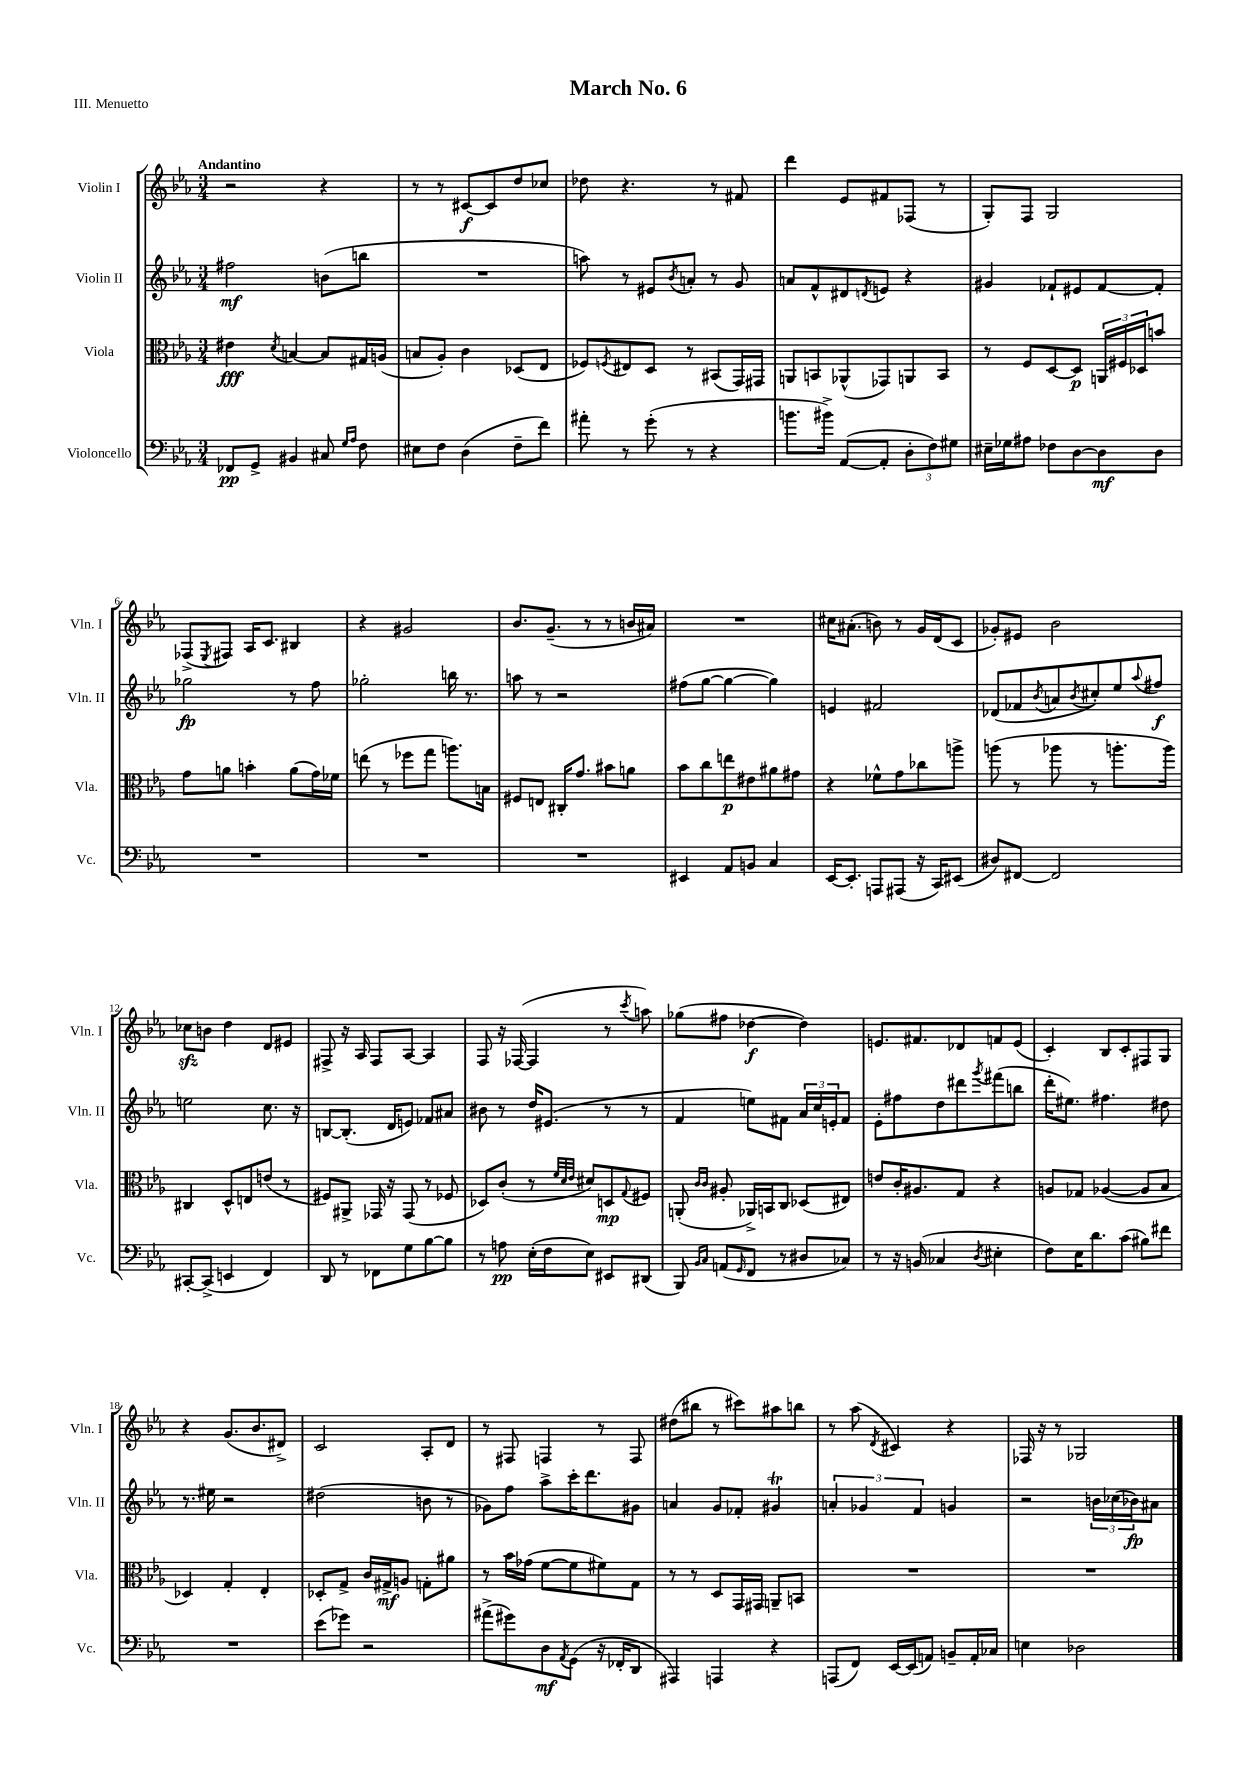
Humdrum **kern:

**kern	**kern	**kern	**kern
*staff4	*staff3	*staff2	*staff1
*clefF4	*clefC3	*clefG2	*clefG2
*k[b-e-a-]	*k[b-e-a-]	*k[b-e-a-]	*k[b-e-a-]
*M3/4	*M3/4	*M3/4	*M3/4
8FF-	4e#	2ff#	2r
8GG^	.	.	.
.	8qd	.	.
4BB#	[4B	.	.
8C#	8B]	(8b	4r
16qqG	.	.	.
16qqA-	.	.	.
8F	16G#	8bb	.
.	(16A	.	.
=	=	=	=
8E#	8B	2.r	8r
8F	8A-')	.	8r
(4D	4c	.	[8c#
.	.	.	8c#]
8F~	(8D-	.	8dd
8f)	8E-	.	8cc-
=	=	=	=
8a#'	8F-)	8aa)	8dd-
.	8qF	.	.
8r	8E#	8r	4.r
(8g'	8D	8e#	.
.	.	8qb-	.
8r	8r	8a'	.
4r	(8BB#	8r	8r
.	16GG)	8g	8f#
.	16GG#	.	.
=	=	=	=
8.b	8AA	8a	4ddd
.	8BB	8f^^	.
16b#^)	.	.	.
([8AA-	(8AA-^^	8d#	8e-
.	.	8qd	.
8AA-']	8GG-)	8e	8f#
12D'	8AA	4r	(8F-
12F)	.	.	.
.	8BB	.	8r
12G#	.	.	.
=	=	=	=
16E#~	8r	4g#	8G')
16G-	.	.	.
8A#	8F	.	8F
8F-	[8D	8f-`	2G
[8D	8D]	8e#	.
8D]	24AA	[8f-	.
.	24F#	.	.
.	24D-	.	.
8D	8b	8f-']	.
=	=	=	=
2.r	8g	2gg-	(8F-^
.	.	.	8qE-
.	8a	.	8F#)
.	4b'	.	16A-
.	.	.	8.c
.	(8a	8r	4B#
.	16g)	8ff	.
.	16f-	.	.
=	=	=	=
2.r	(8ee	2gg-'	4r
.	8r	.	.
.	8ff-	.	2g#
.	8gg	.	.
.	8.aa)	16bb	.
.	.	8.r	.
.	16B	.	.
=	=	=	=
2.r	8F#	8aa	8.b-
.	8E	8r	.
.	.	.	(8.g~
.	16C#'	2r	.
.	8.g	.	.
.	.	.	8r
.	8b#	.	8r
.	8a	.	16b
.	.	.	16a#)
=	=	=	=
4EE#	8b-	(8ff#	2.r
.	8cc	[8gg	.
8AA-	8ee	4gg_	.
8BB	8e#	.	.
4C	8a#	4gg])	.
.	8g#	.	.
=	=	=	=
[16EE-	4r	4e	16cc#
8.EE-']	.	.	(8.a#'
8AAA	8f-^^	2f#	8b)
(8AAA#	8g	.	8r
16r	8cc-	.	16g
16CC)	.	.	(16d
(8EE#	8aa^	.	8c
=	=	=	=
8D#)	(8aa	(8d-	8g-')
[8FF#	8r	8f-	8e#
.	.	8qb-	.
2FF#]	8aa-	8a	2b-
.	.	8qb-	.
.	8r	8cc#')	.
.	8.aa'	8ee-	.
.	.	8qqaa-	.
.	.	8ff#	.
.	16aa)	.	.
=	=	=	=
[8CC#'	4C#	2ee	8cc-
(8CC#^]	.	.	8b
4EE	8D^^	.	4dd
.	8E	.	.
4FF)	(8e	8.cc	8d
.	8r	.	8e#
.	.	16r	.
=	=	=	=
8DD	8F#)	[8B	8F#^
8r	8AA#^	(8.B']	16r
.	.	.	16A-
8FF-	16GG-	.	8F#
.	16r	16d	.
8G	(8GG-	8e)	[8A-
[8B-	8r	8f-	4A-]
8B-]	8F-	8a#	.
=	=	=	=
8r	8D-)	8b#	8F
8A	(8c'	8r	16r
.	.	.	([16F-
(16E-'	8r	16dd	4F-]
16F	.	(8.e#	.
.	32qqf	.	.
.	32qqd	.	.
.	32qqe-	.	.
8E-)	8d#)	.	.
8EE#	8D	8r	8r
.	8qqG	.	8qccc
(8DD#	8F#	8r	8aa)
=	=	=	=
8BBB-)	(8AA'	4f	(8gg-
16qqBB-	16qqc	.	.
16qqC	16qqc	.	.
(8AA	8A#'	.	8ff#
16qqGG	.	.	.
8FF	16AA-^)	8ee)	[4dd-
.	16BB	.	.
8r	8C	8f#	.
8D#	(8D-	24a-	4dd-])
.	.	24cc	.
.	.	24e'	.
8C-)	8E#)	8f#	.
=	=	=	=
8r	8e	8e-'	8.e
16r	16c'	8ff#	.
(16BB	8.A#	.	8.f#
4C-	.	8dd	.
.	8G	8ddd#	8d-
8qD	.	8qggg	.
4E#'	4r	(8fff#	8f
.	.	8bb	(8e
=	=	=	=
8F)	8A	16ddd'	4c')
.	.	8.ee#)	.
16E-	8G-	.	.
8.d	.	.	.
.	([4A-	4.ff#	8B-
(8c	.	.	8c'
8B#)	8A-]	.	8F#
8f#	8B-	8dd#	8G
=	=	=	=
2.r	4D-)	8.r	4r
.	.	16ee#	.
.	4G'	2r	(8.g
.	.	.	8.b-
.	4E-'	.	.
.	.	.	8d#^)
=	=	=	=
(8e-	8D-'	(2dd#	2c
8g-)	8G^	.	.
2r	16c	.	.
.	16G#^	.	.
.	8A	.	.
.	8G'	8b	8A-'
.	8a#	8r	8d
=	=	=	=
(8a#^	8r	8g-)	8r
8g#)	16b-	8ff	8F#
.	(16g-	.	.
8D	[8f	8aa-^	4F
8qAA-	.	.	.
(8GG	8f]	16ccc'	.
.	.	8.ddd	.
16r	8f#)	.	8r
16FF-'	.	.	.
8DD	8G	8g#	8F
=	=	=	=
4AAA#)	8r	4a	(8dd#
.	8r	.	8bb#
4AAA	8D	8g	8r
.	16GG	8f-'	8ccc#)
.	16GG#	.	.
4r	8AA~	4g#	8aa#
.	8BB	.	8bb
=	=	=	=
(8AAA	2.r	6a'	8r
8FF)	.	.	(8aa-
.	.	6g-	.
.	.	.	8qd
[16EE-	.	.	4c#)
(16EE-]	.	.	.
.	.	6f	.
8AA)	.	.	.
8BB~	.	4g	4r
16AA'	.	.	.
16C-	.	.	.
=	=	=	=
4E	2.r	2r	16F-
.	.	.	16r
.	.	.	8r
2D-	.	.	2G-
.	.	24b	.
.	.	(24cc-	.
.	.	24b-)	.
.	.	8a#	.
==	==	==	==
*-	*-	*-	*-
